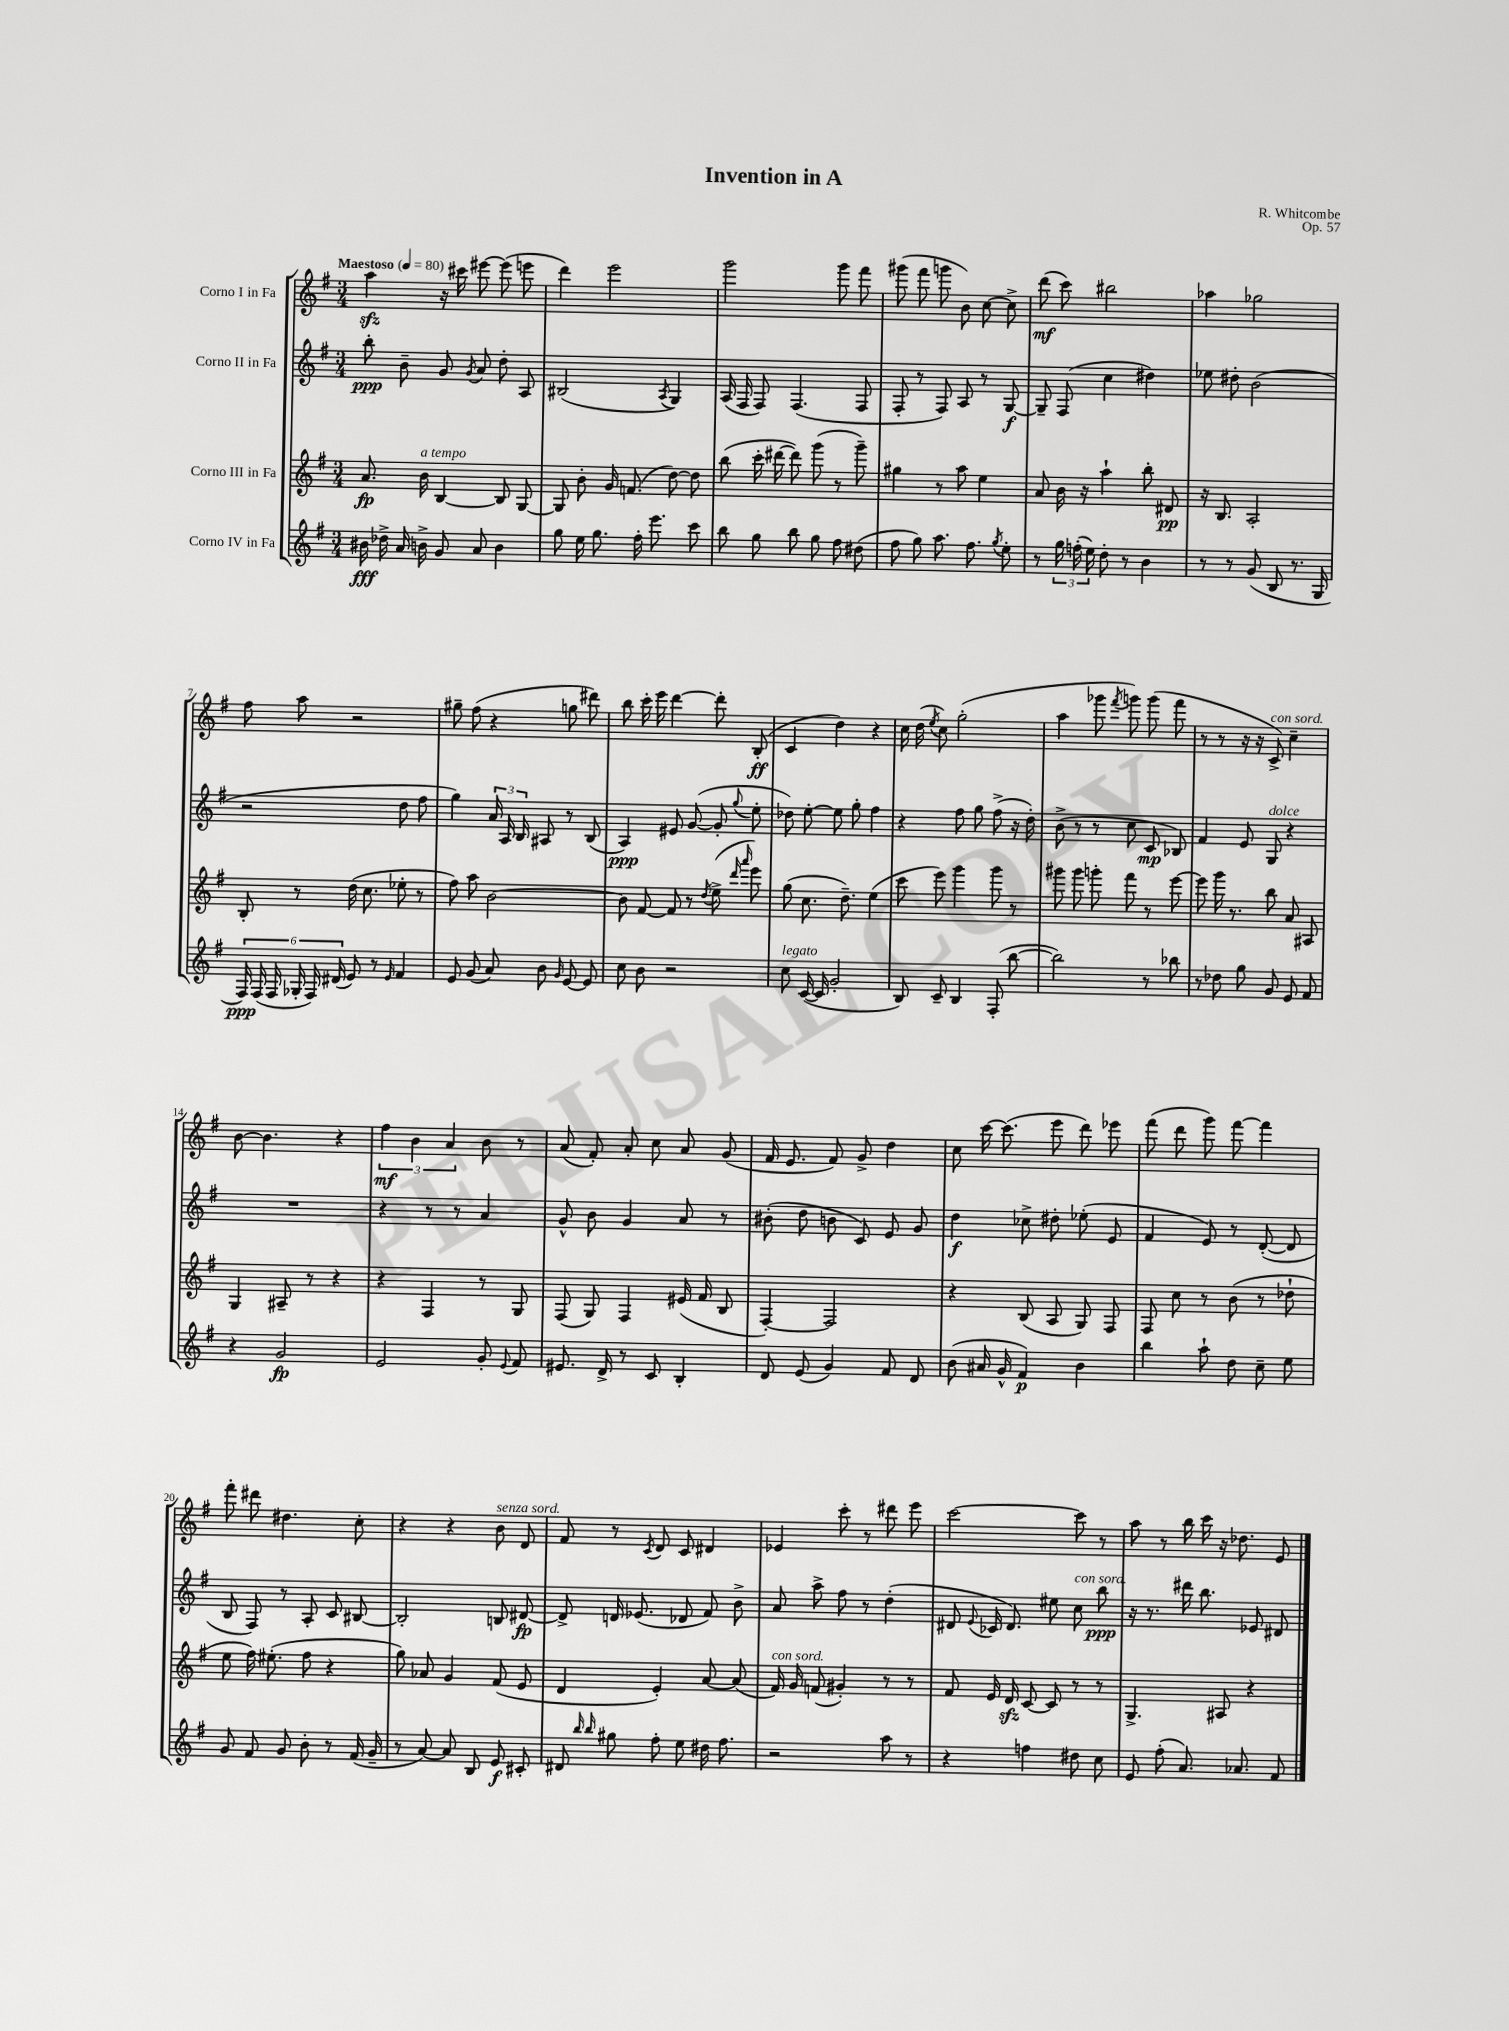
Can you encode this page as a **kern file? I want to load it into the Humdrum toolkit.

**kern	**dynam	**kern	**dynam	**kern	**dynam	**kern	**dynam
*part4	*part4	*part3	*part3	*part2	*part2	*part1	*part1
*staff4	*staff4	*staff3	*staff3	*staff2	*staff2	*staff1	*staff1
*I"Corno IV in Fa	*	*I"Corno III in Fa	*	*I"Corno II in Fa	*	*I"Corno I in Fa	*
*clefG2	*	*clefG2	*	*clefG2	*	*clefG2	*
*k[f#]	*	*k[f#]	*	*k[f#]	*	*k[f#]	*
*M3/4	*	*M3/4	*	*M3/4	*	*M3/4	*
*MM80	*	*MM80	*	*MM80	*	*MM80	*
=1	=1	=1	=1	=1	=1	=1	=1
!	!	!	!	!	!	!LO:TX:a:B:t=Maestoso	!
16b#X\	fff	8.a/	fp	8bb'\	ppp	4aazz\	.
16dd-X^\	.	.	.	.	.	.	.
16a/	.	.	.	8b~\	.	.	.
!	!	!LO:TX:a:i:t=a tempo	!	!	!	!	!
16bn^\	.	16b\	.	.	.	.	.
8g/	.	[4B/	.	8g/	.	16r	.
.	.	.	.	.	.	16ccc#X\	.
.	.	.	.	8qg/	.	.	.
8a/	.	.	.	8a/	.	[8eee#X\	.
4b\	.	8B/]	.	8dd'\	.	(8eee#\]	.
.	.	[8G/	.	8A/	.	8eeen\	.
=2	=2	=2	=2	=2	=2	=2	=2
8gg\	.	8G/]	.	(2B#X/	.	4ddd\)	.
16ee\	.	8b'\	.	.	.	.	.
8.gg\	.	.	.	.	.	.	.
.	.	16g/	.	.	.	2eee\	.
.	.	(8.fn/	.	.	.	.	.
16ff#'\	.	.	.	.	.	.	.
8.eee\	.	.	.	.	.	.	.
.	.	.	.	8qA/	.	.	.
.	.	[8dd\)	.	4G/)	.	.	.
8ccc\	.	8dd\]	.	.	.	.	.
=3	=3	=3	=3	=3	=3	=3	=3
8bb\	.	(8bb\	.	(16A/	.	2ggg\	.
.	.	.	.	16F#/	.	.	.
8gg\	.	16ccc'\	.	8F#/)	.	.	.
.	.	[16ddd#X\	.	.	.	.	.
8bb\	.	8ddd#\])	.	(4.F#/	.	.	.
8gg\	.	(8ggg\	.	.	.	.	.
8ff#\	.	8r	.	.	.	8ggg\	.
(8dd#X\	.	8ggg~\)	.	8F#/	.	8fff#\	.
=4	=4	=4	=4	=4	=4	=4	=4
8ff#\	.	4gg#X\	.	8F#'/	.	(8ggg#X\	.
8gg\)	.	.	.	8r	.	8fff#\	.
8.aa\	.	8r	.	8F#/)	.	8gggn\	.
.	.	8aa\	.	8A/	.	8b\)	.
8.ff#\	.	.	.	.	.	.	.
.	.	4ee\	.	8r	.	[8cc\	.
8qgg/	.	.	.	.	.	.	.
8ee'\	.	.	.	[8G/	f	8cc^\]	.
=5	=5	=5	=5	=5	=5	=5	=5
8r	.	8a/	.	8G~/]	.	(8ddd\	mf
24gg\	.	16b\	.	(8F#/	.	8ccc\)	.
(24ffn'\	.	.	.	.	.	.	.
.	.	16r	.	.	.	.	.
24ee\)	.	.	.	.	.	.	.
8dd'\	.	4aa`\	.	4cc\	.	2bb#X\	.
8r	.	.	.	.	.	.	.
4b\	.	8bb'\	.	4dd#X\)	.	.	.
.	.	8d#X/	pp	.	.	.	.
=6	=6	=6	=6	=6	=6	=6	=6
8r	.	16r	.	8ee-X\	.	4aa-X\	.
.	.	8.B/	.	.	.	.	.
8r	.	.	.	8dd#X'\	.	.	.
(8g/	.	2A'/	.	(2b\	.	2gg-X\	.
8B/	.	.	.	.	.	.	.
8.r	.	.	.	.	.	.	.
16G/	.	.	.	.	.	.	.
!!LO:LB:g=z
=7	=7	=7	=7	=7	=7	=7	=7
24F#/)	ppp	8B'/	.	2r	.	8ff#\	.
(24F#/	.	.	.	.	.	.	.
24F#/	.	.	.	.	.	.	.
24G-X'/	.	8r	.	.	.	8aa\	.
24F#/)	.	.	.	.	.	.	.
(24d#X/	.	.	.	.	.	.	.
8e/)	.	(16dd\	.	.	.	2r	.
.	.	8.cc\	.	.	.	.	.
8r	.	.	.	.	.	.	.
16qqe/	.	.	.	.	.	.	.
4f#/	.	8ee-X'\	.	8dd\	.	.	.
.	.	8r	.	8ff#\	.	.	.
=8	=8	=8	=8	=8	=8	=8	=8
8e/	.	8ff#\)	.	4gg\)	.	8gg#X~\	.
(8g/	.	8aa\	.	.	.	(8ff#\	.
8a/)	.	[2b\	.	24a/	.	4r	.
.	.	.	.	24A/	.	.	.
.	.	.	.	24B/	.	.	.
8b\	.	.	.	8A#X/	.	.	.
16qqg/	.	.	.	.	.	.	.
[8e/	.	.	.	8r	.	8ggn\	.
8e/]	.	.	.	(8B/	.	8ddd#X\)	.
=9	=9	=9	=9	=9	=9	=9	=9
8cc\	.	8b\]	.	4A/)	ppp	8bb\	.
8b\	.	[8f#/	.	.	.	16ccc'\	.
.	.	.	.	.	.	16eee\	.
2r	.	8f#/]	.	8e#X/	.	[4ddd\	.
.	.	8r	.	([8g/	.	.	.
.	.	8qdd/	.	.	.	.	.
.	.	(8ee^\	.	8g'/]	.	8ddd'\]	.
.	.	16qqddd/	.	.	.	.	.
.	.	16qqaaa/	.	8qqgg/	.	.	.
.	.	8eee\)	.	8ee'\	.	(8B'/	ff
=10	=10	=10	=10	=10	=10	=10	=10
!LO:TX:a:i:t=legato	!	!	!	!	!	!	!
8cc\	.	(8gg\	.	8dd-X\)	.	4c/	.
([16c/	.	8.cc\	.	[8ee'\	.	.	.
16c/]	.	.	.	.	.	.	.
2g'/	.	.	.	8ee\]	.	4dd\)	.
.	.	8.dd~\)	.	.	.	.	.
.	.	.	.	8gg'\	.	.	.
.	.	(4ee\	.	4ff#\	.	4r	.
=11	=11	=11	=11	=11	=11	=11	=11
8B/)	.	8ccc\	.	4r	.	16cc\	.
.	.	.	.	.	.	(16dd\	.
.	.	.	.	.	.	8qee/	.
8c~/	.	8eee\)	.	.	.	8cc\)	.
4B/	.	4ggg\	.	8ff#\	.	(2gg'\	.
.	.	.	.	8gg\	.	.	.
(8F#'/	.	8ggg\	.	(8ff#^\	.	.	.
[8bb\	.	8r	.	16r	.	.	.
.	.	.	.	16dd'\)	.	.	.
=12	=12	=12	=12	=12	=12	=12	=12
2bb\])	.	8ggg#X\	.	(8b^\	.	4aa\	.
.	.	8ggg#\	.	8r	.	.	.
.	.	8gggn'\	.	8r	.	8ggg-X\	.
.	.	.	.	.	.	8qfff#/	.
.	.	8fff#\	.	8cc\	.	8gggn\)	.
8r	.	8r	.	8c/	mp	(8ggg\	.
8bb-X\	.	[8eee\	.	8B-X/)	.	8fff#\	.
=13	=13	=13	=13	=13	=13	=13	=13
8r	.	8eee\]	.	4f#/	.	8r	.
8dd-X\	.	16ggg\	.	.	.	8r	.
.	.	8.r	.	.	.	.	.
8gg\	.	.	.	8e/	.	16r	.
.	.	.	.	.	.	16r	.
!	!	!	!	!	!	!LO:TX:a:i:t=con sord.	!
!	!	!	!	!LO:TX:a:i:t=dolce	!	!	!
8g/	.	8bb\	.	8G/	.	8c^/)	.
8e/	.	8a/	.	4r	.	4cc~\	.
8f#/	.	8A#X/	.	.	.	.	.
!!LO:LB:g=z
=14	=14	=14	=14	=14	=14	=14	=14
4r	.	4G/	.	2.r	.	[8b\	.
.	.	.	.	.	.	4.b\]	.
2g/	fp	8A#X~/	.	.	.	.	.
.	.	8r	.	.	.	.	.
.	.	4r	.	.	.	4r	.
=15	=15	=15	=15	=15	=15	=15	=15
2e/	.	4r	.	4r	.	6ff#\	mf
.	.	.	.	.	.	6b\	.
.	.	4F#/	.	8r	.	.	.
.	.	.	.	.	.	6a/	.
.	.	.	.	8r	.	.	.
8g'/	.	8r	.	4a/	.	8b\	.
8qqe/	.	.	.	.	.	.	.
8f#/	.	8G/	.	.	.	8r	.
=16	=16	=16	=16	=16	=16	=16	=16
8.e#X/	.	(8F#/	.	8g^^/	.	(8a/	.
.	.	8G/)	.	8b\	.	8f#'/)	.
16d^/	.	.	.	.	.	.	.
8r	.	4F#/	.	4g/	.	8a'/	.
8c/	.	.	.	.	.	8cc\	.
4B'/	.	(16e#X/	.	8a/	.	8a/	.
.	.	16f#/	.	.	.	.	.
.	.	8B/	.	8r	.	(8g/	.
=17	=17	=17	=17	=17	=17	=17	=17
8d/	.	[4F#'/)	.	(8b#X'\	.	16f#/	.
.	.	.	.	.	.	8.e/	.
(8e/	.	.	.	8dd\	.	.	.
4g/)	.	2F#/]	.	8bn\	.	8f#/)	.
.	.	.	.	8c/)	.	8g^/	.
8f#/	.	.	.	8e/	.	4dd\	.
8d/	.	.	.	8g/	.	.	.
=18	=18	=18	=18	=18	=18	=18	=18
(8b\	.	4r	.	4dd\	f	8cc\	.
16a#X/	.	.	.	.	.	[16ccc\	.
16g^^/	.	.	.	.	.	(8.ccc\]	.
4f#/)	p	(8B/	.	8cc-X^\	.	.	.
.	.	8A/	.	8dd#X'\	.	8eee\	.
4b\	.	8G/)	.	(8ee-X'\	.	8ddd\)	.
.	.	8F#/	.	8e/	.	8eee-X\	.
=19	=19	=19	=19	=19	=19	=19	=19
4bb\	.	8F#/	.	4f#/	.	(8fff#\	.
.	.	8cc\	.	.	.	8ddd\	.
8aa`\	.	8r	.	8e/)	.	8ggg\)	.
8dd\	.	(8b\	.	8r	.	[8fff#\	.
8cc~\	.	8r	.	([8d'/	.	4fff#\]	.
8ee\	.	8dd-X`\	.	8d/]	.	.	.
!!LO:LB:g=z
=20	=20	=20	=20	=20	=20	=20	=20
8g/	.	8ee\	.	8B/	.	8fff#'\	.
8f#/	.	16ff#\)	.	8F#/)	.	8ddd#X\	.
.	.	(8.ee#X'\	.	.	.	.	.
8g/	.	.	.	8r	.	4.dd#X\	.
8b'\	.	8ff#\	.	8A'/	.	.	.
8r	.	4r	.	8c/	.	.	.
(16f#/	.	.	.	[8B#X/	.	8cc'\	.
16g~/	.	.	.	.	.	.	.
=21	=21	=21	=21	=21	=21	=21	=21
8r	.	8gg\)	.	2B#'/]	.	4r	.
[8a/)	.	8a-X/	.	.	.	.	.
8a/]	.	4g/	.	.	.	4r	.
8B/	.	.	.	.	.	.	.
!	!	!	!	!	!	!LO:TX:a:i:t=senza sord.	!
8e/	f	(8f#/	.	8Bn/	.	8b\	.
8c#X'/	.	8e/	.	[8d#X/	fp	8d/	.
=22	=22	=22	=22	=22	=22	=22	=22
8d#X/	.	4d/	.	8d#^/]	.	8f#/	.
16qqbb/	.	.	.	.	.	.	.
16qqbb/	.	.	.	.	.	.	.
8gg#X\	.	.	.	16dn/	.	8r	.
.	.	.	.	(8.e-X/	.	.	.
.	.	.	.	.	.	8qc/	.
8ff#'\	.	4e'/)	.	.	.	8d/	.
8ee\	.	.	.	8d-X/	.	8c/	.
16dd#X\	.	[8a/	.	8f#/)	.	4d#X/	.
8.ff#\	.	.	.	.	.	.	.
.	.	(8a/]	.	8b^\	.	.	.
=23	=23	=23	=23	=23	=23	=23	=23
!	!	!LO:TX:a:i:t=con sord.	!	!	!	!	!
2r	.	16f#/)	.	8a/	.	4e-X/	.
.	.	16g/	.	.	.	.	.
.	.	(8fn/	.	8aa^\	.	.	.
.	.	4g#X'/)	.	8ff#\	.	8ccc'\	.
.	.	.	.	8r	.	8r	.
8aa\	.	8r	.	(4dd'\	.	8ddd#X\	.
8r	.	8r	.	.	.	8eee\	.
=24	=24	=24	=24	=24	=24	=24	=24
4r	.	8f#/	.	8d#X/	.	[2ccc\	.
.	.	.	.	8qqe/	.	.	.
.	.	16e/	.	16c-X/	.	.	.
.	.	16dzz/	.	8.d#/)	.	.	.
4ffn\	.	[8c/	.	.	.	.	.
.	.	8c/]	.	8ee#X\	.	.	.
!	!	!	!	!LO:TX:a:i:t=con sord.	!	!	!
8dd#X\	.	8r	.	8cc\	.	8ccc\]	.
8cc\	.	8r	.	8bb\	ppp	8r	.
=25	=25	=25	=25	=25	=25	=25	=25
8e/	.	4.G^/	.	16r	.	8aa\	.
.	.	.	.	8.r	.	.	.
(8ff#'\	.	.	.	.	.	8r	.
8.a/)	.	.	.	16ddd#X\	.	16bb\	.
.	.	.	.	8.bb\	.	16ccc\	.
.	.	8A#X/	.	.	.	16r	.
8.a-X/	.	.	.	.	.	8.dd-X\	.
.	.	4r	.	8e-X/	.	.	.
8f#/	.	.	.	8d#X/	.	8e/	.
==	==	==	==	==	==	==	==
*-	*-	*-	*-	*-	*-	*-	*-
